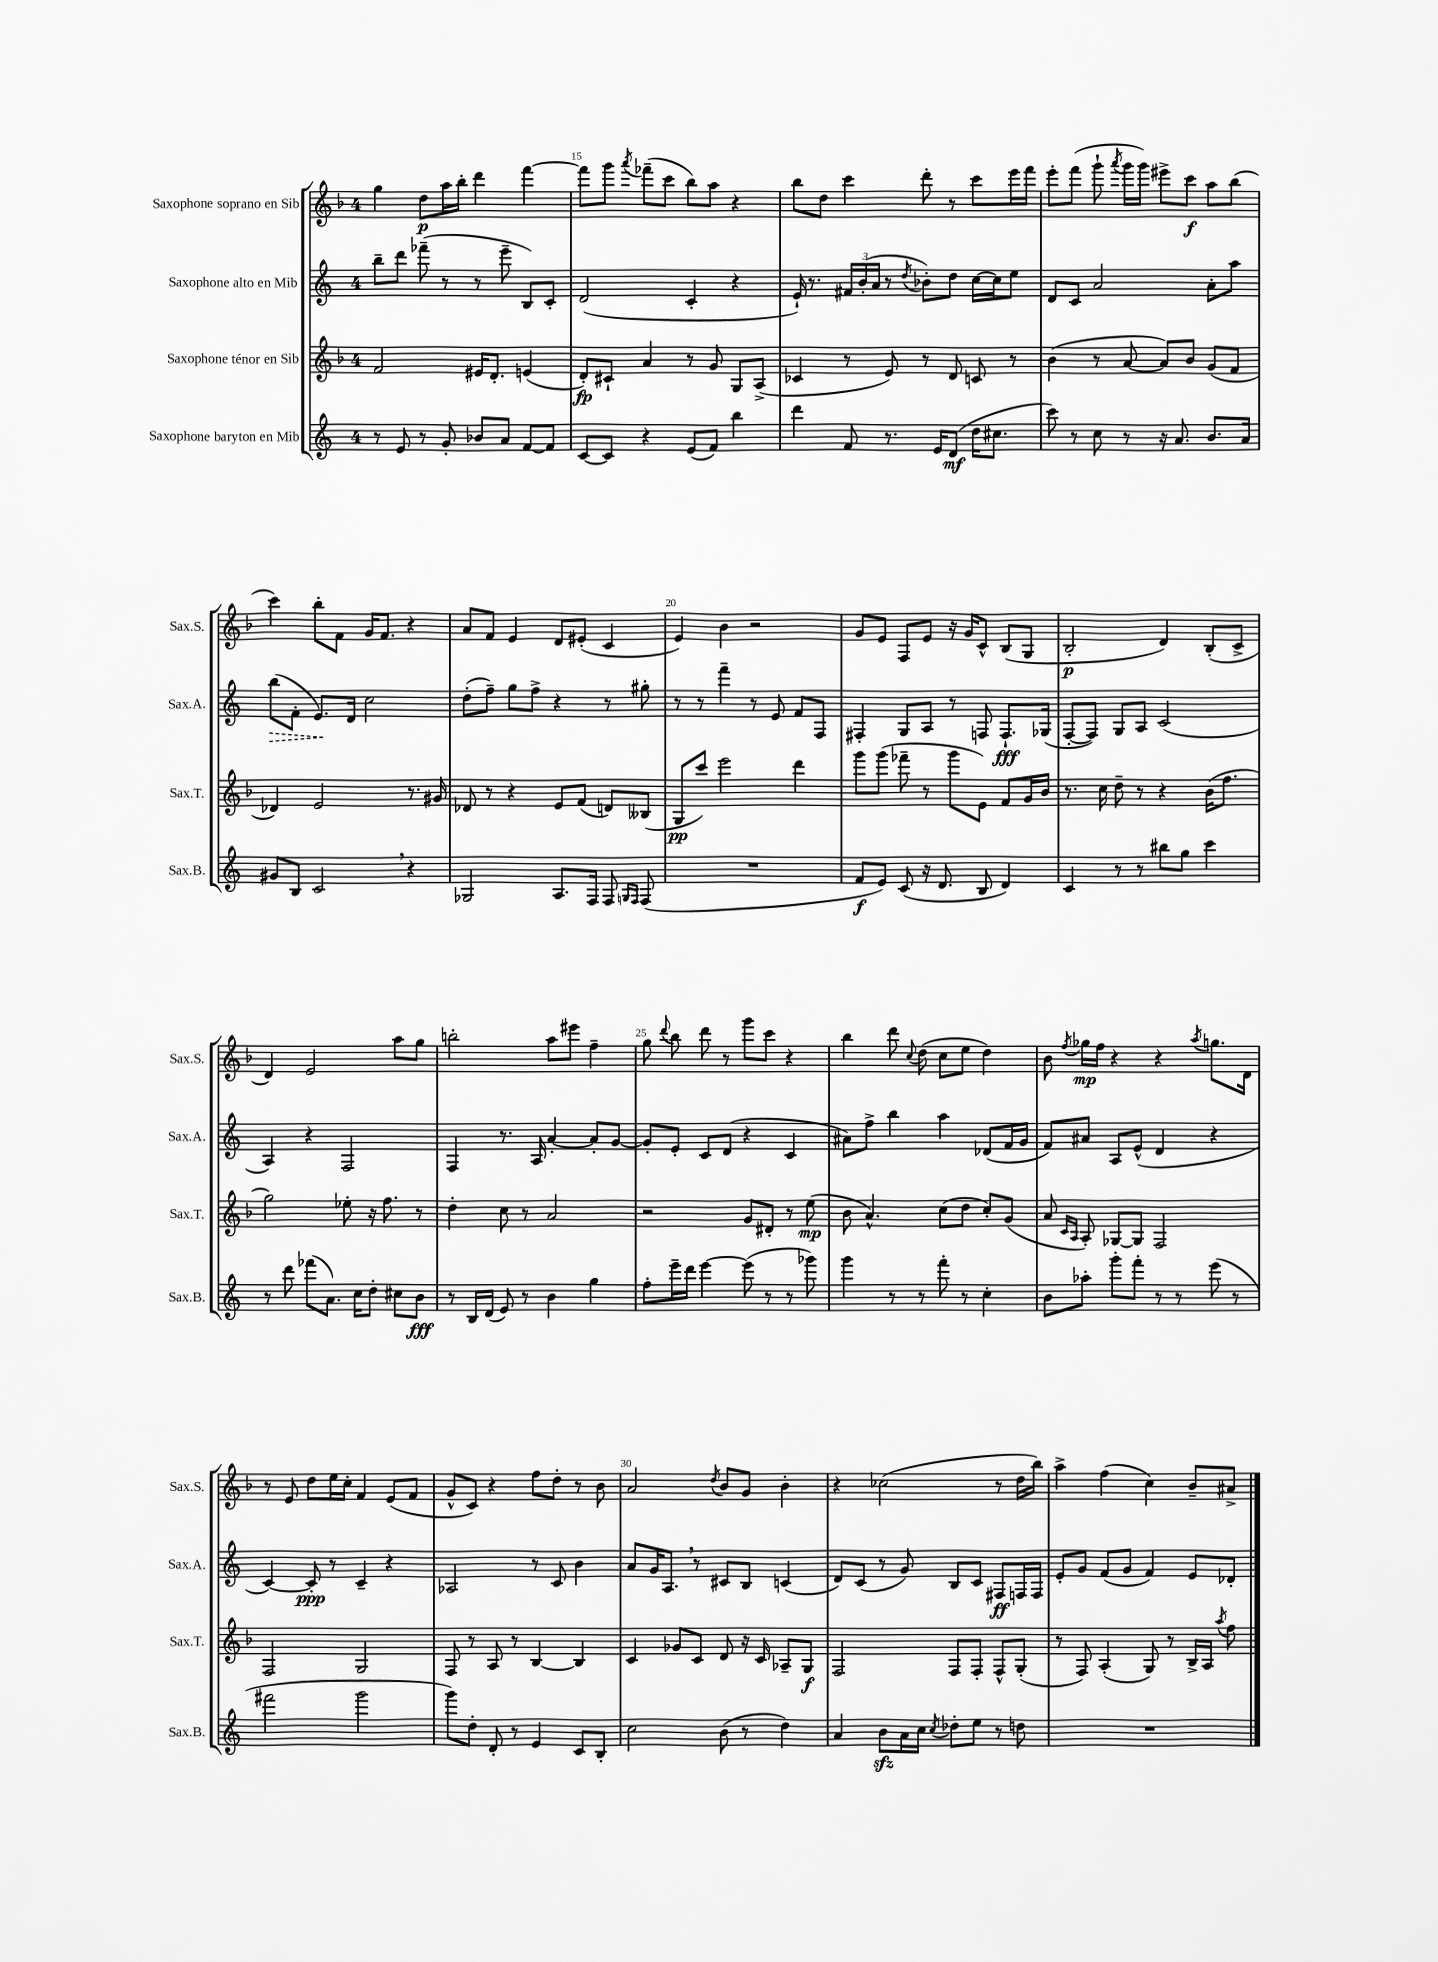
<<
\new StaffGroup <<
\new Staff = "s0" \with { instrumentName = "Saxophone soprano en Sib" shortInstrumentName = "Sax.S." } {
    \clef treble \key f \major \once \override Staff.TimeSignature.style = #'single-digit \time 4/4
    \autoBeamOff g''4 d''8[\p a''16 bes''16]-. d'''4 f'''4~ |
    f'''8[ g'''8] \acciaccatura { a'''8 } fes'''8[--( c'''8] bes''8[) a''8] r4 |
    bes''8[ d''8] c'''4 d'''8-. r8 c'''8[ e'''16 f'''16] |
    e'''8[-. f'''8]( g'''8-! \acciaccatura { a'''8 } g'''16[ g'''16]) eis'''8[-> c'''8]\f a''8[ bes''8]( |
    c'''4) bes''8[-. f'8] g'16[ f'8.] r4 |
    a'8[ f'8] e'4 d'8[ eis'8]-.( c'4 |
    e'4) bes'4 r2 |
    g'8[ e'8] f8[ e'8] r16 g'16[ c'8]-^ bes8[( g8] |
    bes2-.\p d'4) bes8[-.( c'8]-> |
    d'4) e'2 a''8[ g''8] |
    b''2-. a''8[ eis'''8] f''4-- |
    g''8 \appoggiatura { d'''8 } bes''8 d'''8 r8 g'''8[ c'''8] r4 |
    bes''4 d'''8 \appoggiatura { c''8 } d''8( c''8[ e''8] d''4) |
    bes'8 \acciaccatura { f''8 } ges''16[\mp f''16] r4 r4 \acciaccatura { a''8 } g''8.[ d'16] |
    r8 e'8 d''8[ e''16 c''16]-. f'4 e'8[( f'8] |
    g'8[-^ c'8]) r4 f''8[ d''8]-. r8 bes'8 |
    a'2 \acciaccatura { d''8 } bes'8[ g'8] bes'4-. |
    r4 ces''2( r8 d''16[ bes''16]) |
    a''4-> f''4( c''4) bes'8[-- ais'8]-> \bar "|." |
}
\new Staff = "s1" \with { instrumentName = "Saxophone alto en Mib" shortInstrumentName = "Sax.A." } {
    \clef treble \key c \major \once \override Staff.TimeSignature.style = #'single-digit \time 4/4
    \autoBeamOff b''8[-- d'''8] fes'''8--( r8 r8 e'''8-- b8[) c'8]-. |
    d'2( c'4-. r4 |
    e'16-!) r8. \tuplet 3/2 { fis'16[ b'16-.( a'16] } r8 \acciaccatura { d''8 } bes'8[-.) d''8] c''16[~ c''16 e''8] |
    d'8[ c'8] a'2 a'8[-. a''8] |
    \once \override Hairpin.style = #'dashed-line b''8[\>( f'8]-. e'8.[\!) d'16] c''2 |
    d''8[-.( f''8]--) g''8[ f''8]-> r4 r8 gis''8-. |
    r8 r8 f'''4-- r8 e'8 f'8[ f8] |
    fis4-. g8[ a8] r8 f8 f8.[-!\fff ges16]( |
    f8[~-. f8]) g8[ a8] c'2( |
    a4) r4 f2 |
    f4 r8. a16 a'4~-. a'8[-. g'8]~ |
    g'8[-. e'8]-. c'8[ d'8]( r4 c'4 |
    ais'8[) f''8]-> b''4 a''4 des'8[( f'16 g'16] |
    f'8[) ais'8] a8[ e'8]-^( d'4 r4 |
    c'4~) c'8-.\ppp r8 c'4-- r4 |
    aes2 r8 c'8 b'4 |
    a'8[ g'16 a8.] \breathe r8 cis'8[ b8] c'4( |
    d'8[) c'8]( r8 g'8) b8[ c'8] fis8[\ff f16 f16] |
    e'8[-. g'8] f'8[( g'8] f'4) e'8[ des'8]-. \bar "|." |
}
\new Staff = "s2" \with { instrumentName = "Saxophone ténor en Sib" shortInstrumentName = "Sax.T." } {
    \clef treble \key f \major \once \override Staff.TimeSignature.style = #'single-digit \time 4/4
    \autoBeamOff f'2 eis'16[ d'8.]-. e'4( |
    d'8[-.\fp) cis'8]-! a'4 r8 g'8 g8[ a8]->( |
    ces'4 r8 e'8) r8 d'8 c'8 r8 |
    bes'4( r8 a'8~ a'8[) bes'8] g'8[( f'8] |
    des'4) e'2 r8. gis'16 |
    des'8 r8 r4 e'8[ f'8]( d'8[) beses8]( |
    g8[\pp c'''8]) e'''2 d'''4 |
    g'''8[ g'''8]( fes'''8-- r8 g'''8[ e'8]) f'8[ g'16 bes'16] |
    r8. c''16 d''8-- r8 r4 bes'16[( f''8.] |
    g''2) ees''8-. r16 f''8. r8 |
    d''4-. c''8 r8 a'2 |
    r2 g'8[ dis'8]-. r8 e''8\mp( |
    bes'8 a'4.-^) c''8[( d''8] c''8[-.) g'8]( |
    a'8 \grace { c'16[ a16] } a8-.) ges8[~ ges8] f2 |
    f2 g2 |
    f8 r8 a8 r8 bes4~ bes4 |
    c'4 ges'8[ c'8] d'8 r16 c'16 aes8[-- g8]\f |
    f2 f8[ f8]-. f8[-^ g8]-.( |
    r8 f8) a4-.( g8) r8 bes16[-> a16] \acciaccatura { a''8 } f''8 \bar "|." |
}
\new Staff = "s3" \with { instrumentName = "Saxophone baryton en Mib" shortInstrumentName = "Sax.B." } {
    \clef treble \key c \major \once \override Staff.TimeSignature.style = #'single-digit \time 4/4
    \autoBeamOff r8 e'8 r8 g'8-. bes'8[ a'8] f'8[~ f'8] |
    c'8[~ c'8] r4 e'8[( f'8]) b''4 |
    d'''4 f'8 r8. e'16[ d'8]\mf( d''16[ cis''8.] |
    c'''8) r8 c''8 r8 r16 a'8. b'8.[ a'16] |
    gis'8[ b8] c'2 \breathe r4 |
    ges2 a8.[ f16] f8 \grace { g16[ f16] } f8( |
    R1 |
    f'8[\f e'8]) c'8( r16 d'8. b8 d'4) |
    c'4 r8 r8 bis''8[ g''8] c'''4 |
    r8 d'''8 fes'''8[( a'8.]) c''16[ d''8]-. cis''8[ b'8]\fff |
    r8 b16[ d'16]( e'8) r8 b'4 g''4 |
    f''8[-. e'''16-- d'''16] e'''4~ e'''8( r8 r8 ges'''8) |
    g'''4 r8 r8 f'''8-. r8 c''4-. |
    b'8[ aes''8]-. g'''8[-. f'''8]-. r8 r8 e'''8( r8 |
    fis'''2 g'''2 |
    g'''8[) d''8]-. d'8-. r8 e'4 c'8[ b8]-. |
    c''2 b'8( r8 d''4) |
    a'4 b'8[\sfz a'16 c''16] \acciaccatura { c''8 } des''8[-. e''8] r8 d''8 |
    R1 \bar "|." |
}
>>
>>
\layout { \context { \Score currentBarNumber = #14 \override BarNumber.break-visibility = ##(#f #t #t) barNumberVisibility = #(every-nth-bar-number-visible 5) } }
